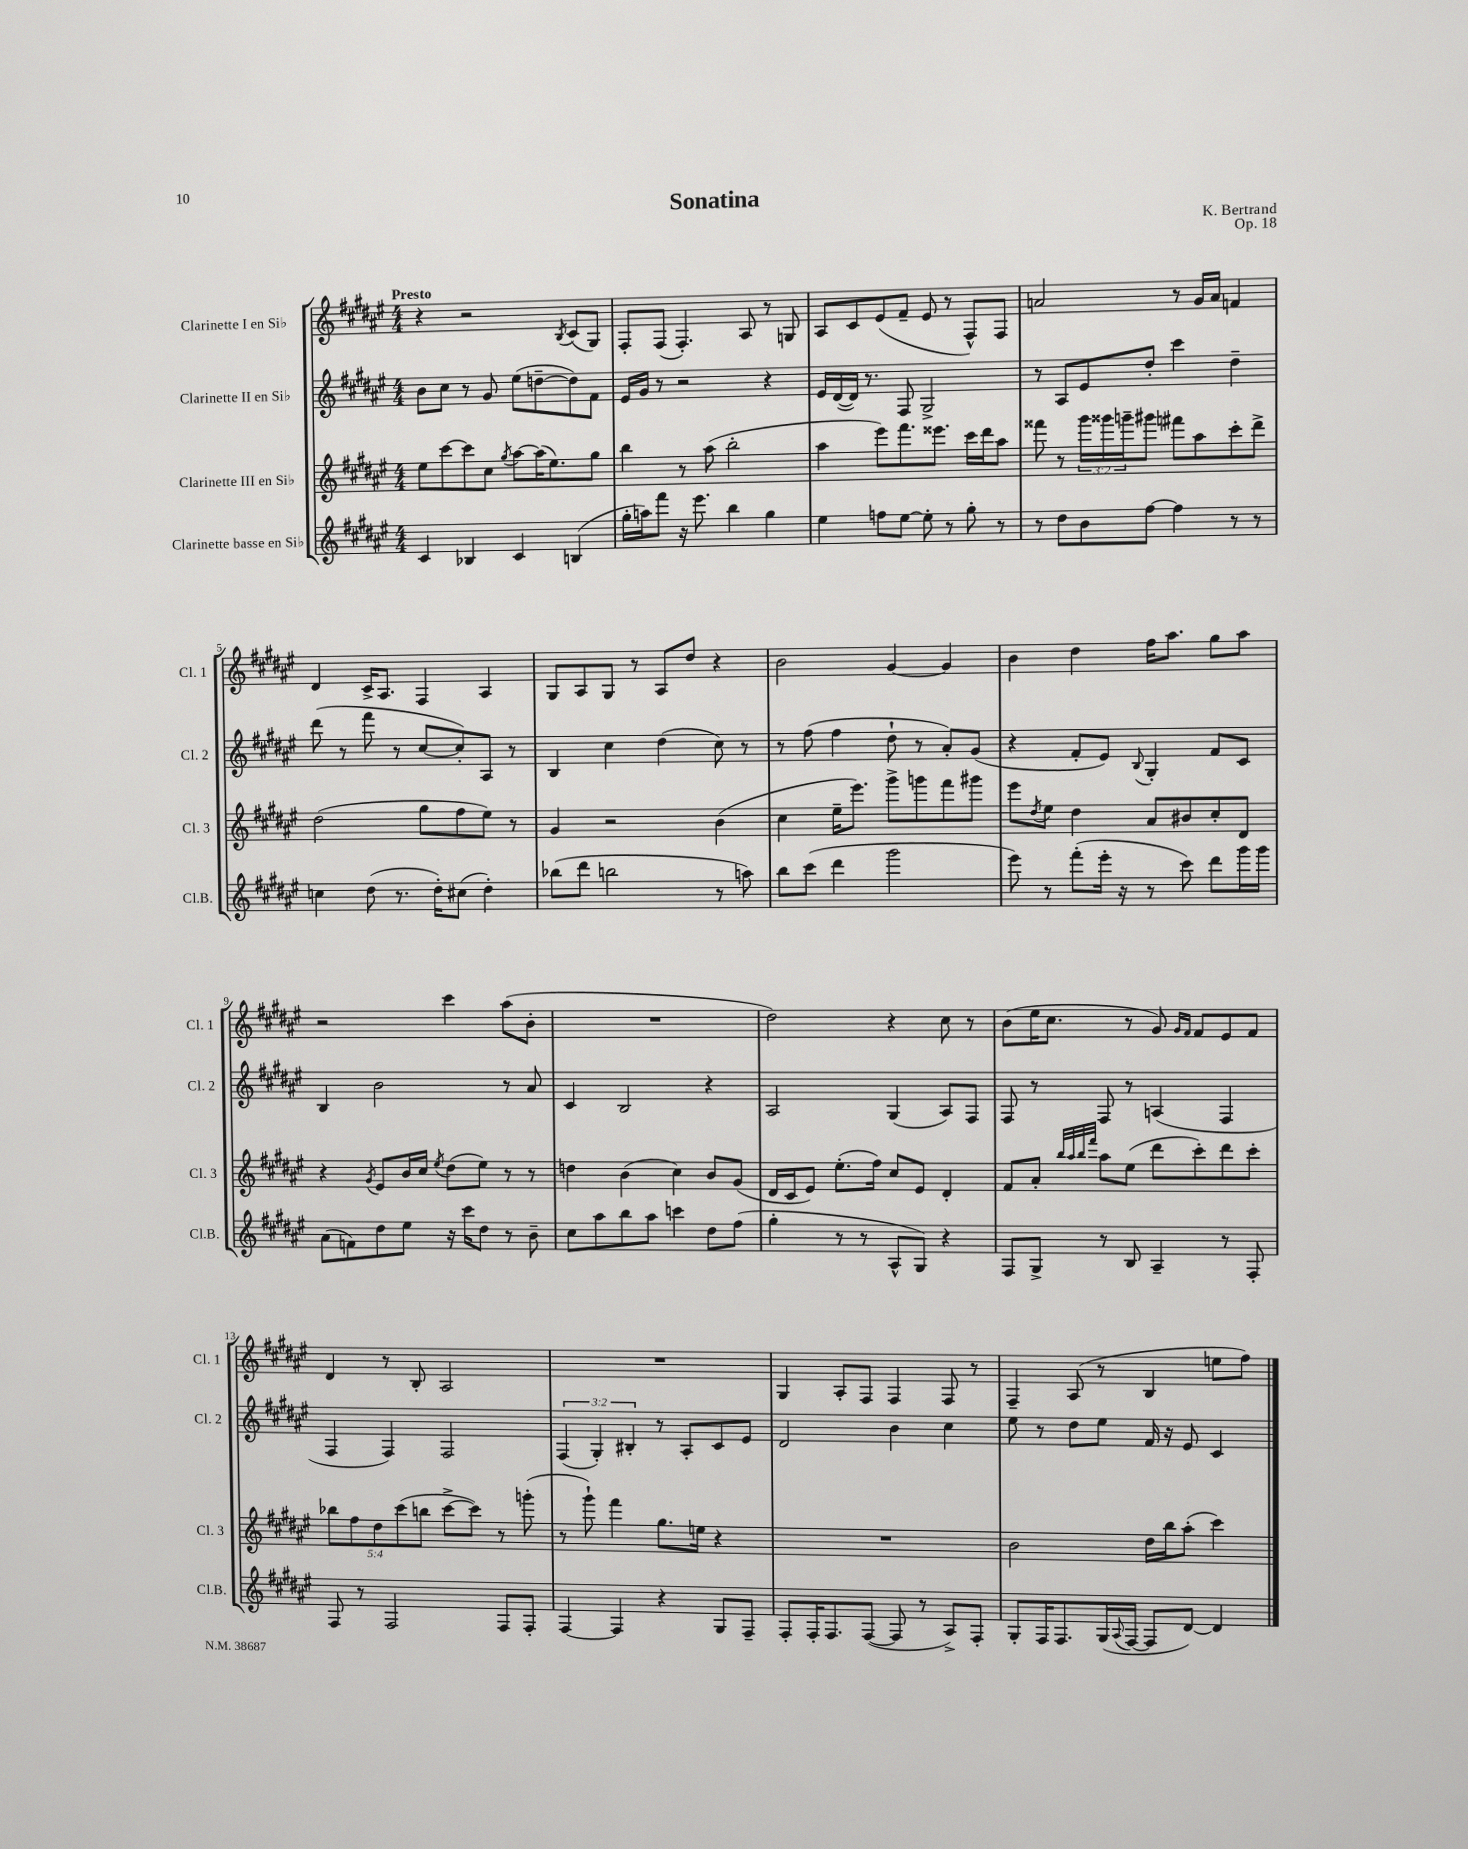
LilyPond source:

\header { title = "Sonatina" composer = "K. Bertrand" opus = "Op. 18" }
<<
\new StaffGroup <<
\new Staff = "s0" \with { instrumentName = "Clarinette I en Sib" shortInstrumentName = "Cl. 1" } {
    \clef treble \key fis \major \numericTimeSignature \time 4/4 \tempo "Presto"
    r4 r2 \acciaccatura { b8 } cis'8( gis8) |
    fis8-. fis8( fis4.-.) ais8 r8 g8 |
    ais8 cis'8 eis'8( fis'8-- eis'8 r8 fis8-^) fis8 |
    a'2 r8 gis'16 a'16 f'4 |
    dis'4 cis'16-> ais8. fis4 ais4 |
    gis8 ais8 gis8 r8 ais8 dis''8 r4 |
    b'2 gis'4~ gis'4 |
    b'4 dis''4 fis''16 ais''8. gis''8 ais''8 |
    r2 cis'''4 ais''8( b'8-. |
    R1 |
    dis''2) r4 cis''8 r8 |
    b'8( eis''16 cis''8. r8 gis'8) \grace { gis'16 fis'16 } fis'8 eis'8 fis'8 |
    dis'4 r8 b8-. ais2 |
    R1 |
    gis4 ais8-. fis8 fis4 fis8 r8 |
    fis4-- ais8( r8 b4 e''8 fis''8) \bar "|." |
}
\new Staff = "s1" \with { instrumentName = "Clarinette II en Sib" shortInstrumentName = "Cl. 2" } {
    \clef treble \key fis \major \numericTimeSignature \time 4/4 \override Staff.TupletNumber.text = #tuplet-number::calc-fraction-text
    b'8 cis''8 r8 gis'8 eis''8( d''8~-- d''8) fis'8 |
    eis'16 gis'16 r8 r2 r4 |
    eis'16 dis'16~( dis'16) r8. fis8 gis2-> |
    r8 ais8 eis'8 dis''8-. cis'''4 dis''4-- |
    dis'''8( r8 fis'''8 r8 cis''8~ cis''8-.) ais8 r8 |
    b4 cis''4 dis''4( cis''8) r8 |
    r8 fis''8( fis''4 dis''8-! r8 ais'8-.) gis'8( |
    r4 fis'8-. eis'8) \appoggiatura { b8 } gis4-. fis'8 cis'8 |
    b4 b'2 r8 ais'8 |
    cis'4 b2 r4 |
    ais2 gis4( ais8) fis8 |
    fis8 r8 fis8 r8 a4( fis4 |
    fis4 fis4) fis2 |
    \tuplet 3/2 { fis4( gis4-.) bis4-. } r8 ais8-. cis'8 eis'8 |
    dis'2 b'4 cis''4 |
    eis''8 r8 dis''8 eis''8 fis'16 r16 eis'8 cis'4 \bar "|." |
}
\new Staff = "s2" \with { instrumentName = "Clarinette III en Sib" shortInstrumentName = "Cl. 3" } {
    \clef treble \key fis \major \numericTimeSignature \time 4/4 \override Staff.TupletNumber.text = #tuplet-number::calc-fraction-text
    eis''8 cis'''8~ cis'''8 cis''8 \acciaccatura { gis''8 } ais''8~ ais''16( eis''8.) gis''8 |
    b''4 r8 ais''8( b''2-. |
    ais''4 eis'''8) fis'''8. eisis'''8. cis'''16 dis'''16 ais''8 |
    fisis'''8 r8 \tuplet 3/2 { gis'''16 gisis'''16 g'''16-- } gis'''8 fis'''8 ais''8 cis'''8-. dis'''8-> |
    dis''2( gis''8 fis''8 eis''8) r8 |
    gis'4 r2 b'4( |
    cis''4 eis''16-- eis'''8.) gis'''8-> g'''8 fis'''8 gis'''8 |
    eis'''8 \acciaccatura { dis''8 } eis''8 dis''4 ais'8 bis'8 cis''8-. dis'8 |
    r4 \acciaccatura { gis'8 } eis'8 b'16 cis''16 \acciaccatura { eis''8 } dis''8( eis''8) r8 r8 |
    d''4 b'4( cis''4) b'8 gis'8( |
    dis'16 cis'16 eis'8) eis''8.-.( fis''16) cis''8 eis'8 dis'4-. |
    fis'8 ais'8-. \grace { b''32 ais''32 b''32 fis'''32 } ais''8 eis''8( dis'''8 cis'''8-.) dis'''8 cis'''8-. |
    \tuplet 5/4 { bes''8 fis''8 dis''8 cis'''8( b''8 } cis'''8~-> cis'''8) r8 g'''8-.( |
    r8 gis'''8-!) fis'''4 gis''8. e''16 r4 |
    R1 |
    b'2 dis''16 b''16 ais''8-.( cis'''4) \bar "|." |
}
\new Staff = "s3" \with { instrumentName = "Clarinette basse en Sib" shortInstrumentName = "Cl.B." } {
    \clef treble \key fis \major \numericTimeSignature \time 4/4
    cis'4 bes4 cis'4 b4( |
    gis''16-. a''16) fis'''8 r16 eis'''8. b''4 gis''4 |
    eis''4 f''8 eis''8~ eis''8-. r8 gis''8-. r8 |
    r8 dis''8 b'8 fis''8~ fis''4 r8 r8 |
    c''4 dis''8( r8. dis''16-.) cis''8( dis''4-.) |
    bes''8( dis'''8 b''2 r8 a''8) |
    b''8 cis'''8( dis'''4 gis'''2 |
    eis'''8) r8 fis'''8-.( eis'''16-. r16 r8 cis'''8) dis'''8 gis'''16 gis'''16 |
    ais'8( f'8) dis''8 eis''8 r16 cis'''16 dis''8 r8 b'8-- |
    cis''8 ais''8 b''8 ais''8 c'''4 dis''8 fis''8( |
    gis''4-. r8 r8 ais8-^ gis8) r4 |
    fis8 gis8-> r8 b8 ais4-- r8 fis8-. |
    fis8 r8 fis2 fis8 fis8-. |
    fis4~ fis4 r4 gis8 fis8-- |
    fis8-. fis16-. fis8. fis8~( fis8 r8 ais8->) fis8-. |
    gis8-. fis16 fis8. gis16( \appoggiatura { ais8 } fis16~ fis8 dis'8~) dis'4 \bar "|." |
}
>>
>>
